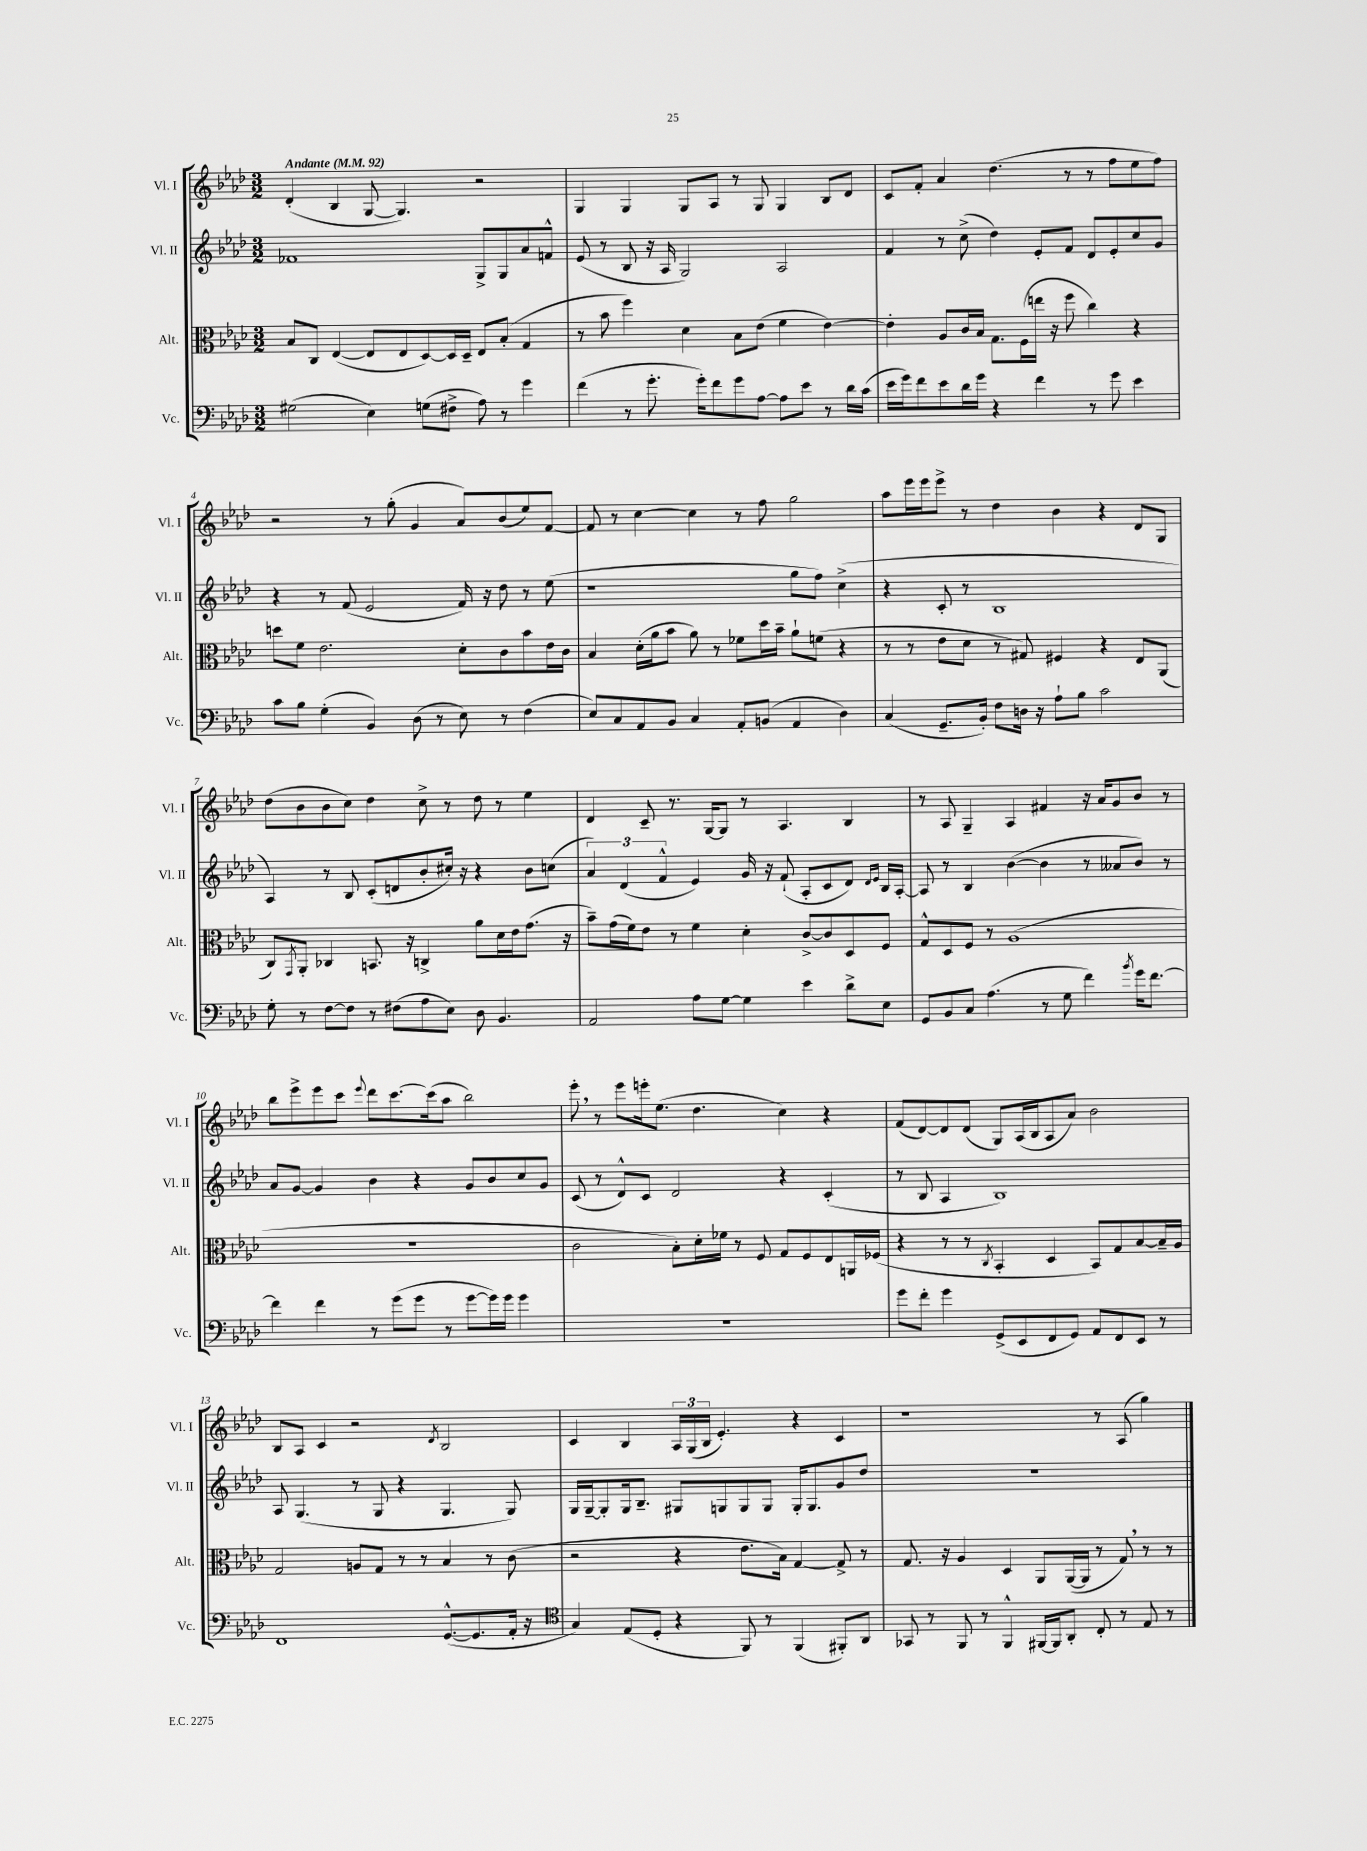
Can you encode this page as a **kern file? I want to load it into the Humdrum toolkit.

**kern	**kern	**kern	**kern
*staff4	*staff3	*staff2	*staff1
*clefF4	*clefC3	*clefG2	*clefG2
*k[b-e-a-d-]	*k[b-e-a-d-]	*k[b-e-a-d-]	*k[b-e-a-d-]
*M3/2	*M3/2	*M3/2	*M3/2
*MM92	*MM92	*MM92	*MM92
(2G#\	8B-/L	1f-	(4d-'/
.	8C/J	.	.
.	([4E-/	.	4B-/
4E-\)	8E-/]L	.	[8G/
.	8E-/	.	4.G/])
(8G\L	[8D-/)	.	.
8F#^\J	16D-/]L	.	.
.	16D-~/JJ	.	.
8A-\)	8E-/L	8G^/L	2r
8r	(8B-'/J	8G/	.
4g\	4G/	8a-/	.
.	.	8f^^/J	.
=	=	=	=
(4f\	8r	(8e-/	4G/
.	8b-\	8r	.
8r	4ff\)	8B-/	4G/
8.g'\	.	16r	.
.	.	16A-/	.
.	4d-\	2G/)	8G/L
16g'\LK)	.	.	.
8f\	.	.	8A-/J
8g\	8B-\L	.	8r
[8A-\J	(8e-\J	.	8G/
8A-\]L	4f\	2A-/	4G/
8e-\J	.	.	.
8r	[4e-\)	.	8B-/L
16d-\LL	.	.	8d-/J
(16c\JJ	.	.	.
=	=	=	=
16e-\LL	4e-'\]	4f/	8c/L
16g\J)	.	.	.
8f\	.	.	8f'/J
8e-\	8A-/L	8r	4a-/
16d-\L	16c/L	(8cc^\	.
16g\JJ	16B-/JJ	.	.
4r	8.G\L	4dd-\)	(4.dd-\
.	(16F\L	.	.
4f\	16ee\JJ	8e-'/L	.
.	16r	.	.
.	8ff\	8f/J	8r
8r	4cc\)	8d-/L	8r
8g\	.	8e-'/	8ff\L
4e-\	4r	8cc/	8ee-\
.	.	8g/J	8ff\J)
=	=	=	=
8c\L	8dd\L	4r	2r
8B-\J	8f\J	.	.
(4G'\	2.e-\	8r	.
.	.	(8f/	.
4BB-/)	.	2e-/	8r
.	.	.	(8gg'\
(8D-\	.	.	4g/
8r	.	.	.
8E-\)	8d-'\L	16f/)	8a-/L)
.	.	16r	.
8r	8c\	8dd-\	(8b-/
(4F\	8b-\	8r	8ee-/)
.	16e-\L	(8ee-\	[8f/J
.	16c\JJ	.	.
=	=	=	=
8E-/L)	4B-/	1r	8f/]
8C/	.	.	8r
8AA-/	(16d-'\LL	.	[4cc\
.	16a-\J	.	.
8BB-/J	8b-\J	.	.
4C/	8a-\)	.	4cc\]
.	8r	.	.
8AA-'/L	8f-\L	.	8r
(8BB/J	16dd-\L	.	8ff\
.	16b-~\JJ	.	.
4AA-/	8a-`\L	8gg\L	2gg\
.	(8f\J	8ff\J)	.
4D-\)	4r	(4cc^\	.
=	=	=	=
(4C/	8r	4r	8aa-\L
.	8r	.	16eee-\L
.	.	.	16eee-\J
8.GG~/L	8e-\L	8c'/	8eee-^\J
.	8d-\J	8r	8r
16BB-'/Jk)	.	.	.
8F\L	8r	1B-	4dd-\
16D\Jk	8G#/)	.	.
16r	.	.	.
8A-`\L	4F#/	.	4b-\
8B-\J	.	.	.
2c\	4r	.	4r
.	8E-/L	.	8d-/L
.	(8AA-/J	.	8G/J
=	=	=	=
8G'\	8C/L)	4A-/)	(8dd-\L
.	8qGG/	.	.
8r	8AA-'/J	.	8b-\
[8F\L	4C-/	8r	8b-\
8F\]J	.	8B-/	8cc\J)
8r	8.BB/	(8c'/L	4dd-\
(8F#\L	.	8d/	.
.	16r	.	.
8A-\	4C^/	8b-'/	8cc^\
8E-\J)	.	16cc#'/Jk)	8r
.	.	16r	.
8D-\	8a-\L	4r	8dd-\
4.BB-/	16d-\L	.	8r
.	16e-\J	.	.
.	(8.g\J	8b-\L	4ee-\
.	.	(8cc\J	.
.	16r	.	.
=	=	=	=
2AA-/	8b-~\L)	6a-/)	4d-/
.	(16g\L	.	.
.	.	(6d-/	.
.	16f\J)	.	.
.	8e-\J	.	8c~/
.	.	6f^^/	.
.	8r	.	8.r
8A-\L	4f\	4e-/)	.
.	.	.	[16G/LK
[8G\J	.	.	8G/]J
4G\]	4d-'\	16g/	8r
.	.	16r	.
.	.	(8f`/	4.A-/
4e-\	[8c^/L	8A-'/L	.
.	8c/]	8c/	.
8d-^\L	8D-/	8d-/J)	4B-/
.	.	16qqd-/LL	.
.	.	16qqe-/JJ	.
8E-\J	8F/J	16B-/LL	.
.	.	[16A-'/JJ	.
=	=	=	=
8GG/L	8G^^/L	8A-/]	8r
8BB-/	8D-/	8r	8A-/
8C/J	8F/J	4B-/	4G~/
(4.A-\	8r	.	.
.	(1A-	([4b-\	4A-/
8r	.	4b-\]	4f#/
8G\	.	.	.
4f\)	.	8r	16r
.	.	.	16a-/LK
.	.	8a--/L	8g/
8qb-/	.	.	.
16g\LK	.	8b-/J)	8b-/J
[8.f\J	.	.	.
.	.	8r	8r
=	=	=	=
4f\]	1.r	8a-/L	8bb-\L
.	.	[8g/J	8eee-^\
4f\	.	4g/]	8eee-\
.	.	.	8ccc\J
.	.	.	8qqeee-/
8r	.	4b-\	8ddd-\L
(8g\L	.	.	[8.ccc\
8g\J	.	4r	.
.	.	.	(16ccc\]k
8r	.	.	8aa-\J
[8g\L	.	8g/L	2bb-\)
16g\]L)	.	8b-/	.
16g\JJ	.	.	.
4g\	.	8cc/	.
.	.	8g/J	.
=	=	=	=
1.r	2c\	(8c/	8eee-'\
.	.	8r	8r
.	.	8d-^^/L)	8eee-\L
.	.	8c/J	16eee'\k
.	.	.	(8.ee-\J
.	8B-'\L)	2d-/	.
.	16d-'\L	.	4.dd-\
.	16f-\JJ	.	.
.	8r	.	.
.	8F/	.	.
.	8G/L	4r	4cc\)
.	8F/	.	.
.	8E-/	(4c'/	4r
.	16AA/L	.	.
.	(16F-/JJ	.	.
=	=	=	=
8g\L	4r	8r	(8f/L
8f'\J	.	8B-/	[8d-/)
4g\	8r	4A-/	8d-/]
.	8r	.	(8d-/J
.	8qC/	.	.
(8GG^/L	4BB-'/	1B-)	8G/L)
8EE-/	.	.	(16A-/L
.	.	.	16B-/J
8FF/	4D-/	.	8A-/
8GG/J)	.	.	8a-/J)
8AA-/L	8BB-/L)	.	2b-\
8FF/	8G/	.	.
8EE-/J	[8B-/	.	.
8r	16B-~/]L	.	.
.	16A-/JJ	.	.
=	=	=	=
1FF	2G/	8A-/	8B-/L
.	.	(4.G/	8A-/J
.	.	.	4c/
.	8A/L	8r	2r
.	8G/J	8G/	.
.	8r	4r	.
.	8r	.	.
.	.	.	8qd-/
([8.GG^^/L	4B-/	4.G/	2B-/
8.GG/]	.	.	.
.	8r	.	.
16AA-'/Jk	(8c\	8G/)	.
16r	.	.	.
=	=	=	=
*clefC4	*	*	*
4G/)	2r	16G/LL	4c/
.	.	[16G~/J	.
.	.	8G'/]	.
(8E-/L	.	16G/k	4B-/
.	.	8.B-~/J	.
8D-'/J	.	.	.
4r	4r	8G#/L	24A-/LL
.	.	.	(24G/
.	.	.	24B-/JJ
.	.	8G/	4.e-'/)
8FF/)	8.e-\L	8G/	.
8r	.	8G/J	.
.	16B-\Jk)	.	.
(4FF/	[4G/	16G'/LK	4r
.	.	8.G/	.
8FF#'/L)	8G^/]	8g/	4c/
8AA-/J	8r	8dd-/J	.
=	=	=	=
8GG-/	8.G/	1.r	1r
8r	.	.	.
.	16r	.	.
8FF/	4A-/	.	.
8r	.	.	.
4FF^^/	4D-/	.	.
[16FF#/LL	8AA-/L	.	.
16FF#/]J	.	.	.
8AA-'/J	([16AA-/L	.	.
.	16AA-/]JJ	.	.
8C'/	8r	.	8r
8r	8G/)	.	(8A-/
8E-/	8r	.	4gg\)
8r	8r	.	.
==	==	==	==
*-	*-	*-	*-
